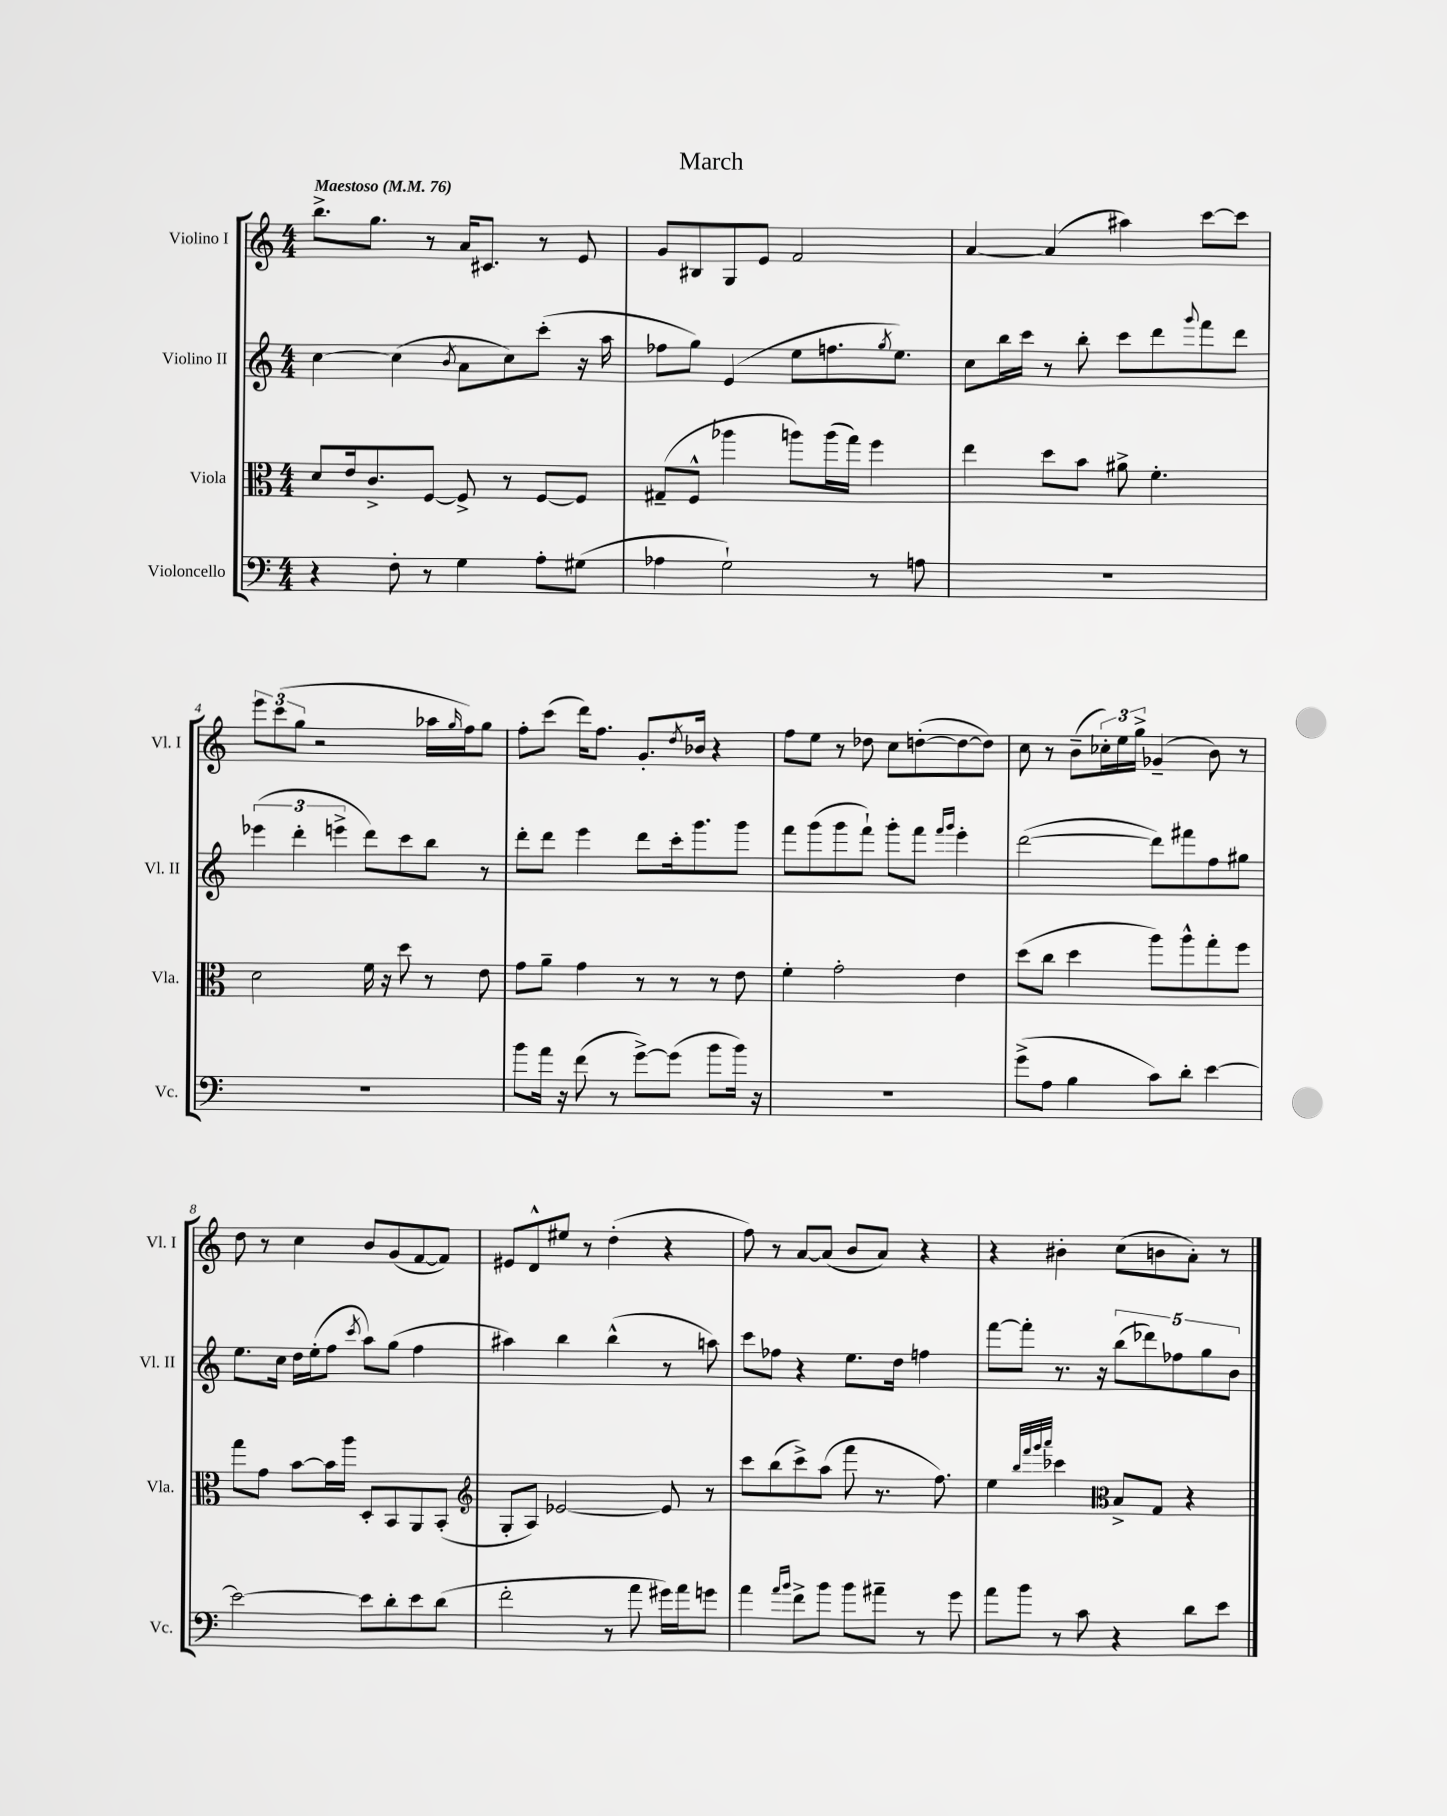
\header { title = "March" }
<<
\new StaffGroup <<
\new Staff = "s0" \with { instrumentName = "Violino I" shortInstrumentName = "Vl. I" } {
    \clef treble \key c \major \numericTimeSignature \time 4/4 \tempo "Maestoso" 4 = 76
    b''8.-> g''8. r8 a'16 cis'8. r8 e'8 |
    g'8 bis8 g8 e'8 f'2 |
    a'4~ a'4( ais''4) c'''8~ c'''8 |
    \tuplet 3/2 { e'''8 c'''8( g''8 } r2 aes''16 \grace { g''16 } f''16) g''8 |
    f''8-. c'''8( d'''16) f''8. g'8.-. \acciaccatura { d''8 } bes'16 r4 |
    f''8 e''8 r8 des''8 c''8 d''8~-.( d''8~ d''8) |
    c''8 r8 b'8--( \tuplet 3/2 { ces''16-.) e''16 g''16-> } ges'4--( b'8) r8 |
    d''8 r8 c''4 b'8 g'8( f'8~ f'8) |
    eis'8 d'8-^ eis''8 r8 d''4-.( r4 |
    f''8) r8 a'8~ a'8( b'8 a'8) r4 |
    r4 bis'4-. c''8( b'8 a'8-.) r8 \bar "|." |
}
\new Staff = "s1" \with { instrumentName = "Violino II" shortInstrumentName = "Vl. II" } {
    \clef treble \key c \major \numericTimeSignature \time 4/4
    c''4~ c''4( \acciaccatura { b'8 } a'8 c''8) c'''8-.( r16 a''16 |
    fes''8 g''8) e'4( e''8 f''8. \acciaccatura { g''8 } e''8.) |
    c''8 b''16 c'''16 r8 b''8-. c'''8 d'''8 \appoggiatura { g'''8 } f'''8 d'''8 |
    \tuplet 3/2 { ees'''4( d'''4-. e'''4-> } d'''8) c'''8 b''8 r8 |
    d'''8-. d'''8 e'''4 d'''8 c'''16-. g'''8. g'''8 |
    f'''8 g'''8( g'''8 f'''8-!) g'''8-. f'''8 \grace { f'''16 g'''16 } e'''4-. |
    d'''2~( d'''8) fis'''8 f''8 gis''8 |
    e''8. c''16 d''16 e''16-.( f''8 \acciaccatura { c'''8 } a''8) g''8( f''4 |
    ais''4) b''4 b''4-^( r8 a''8) |
    c'''8 fes''8 r4 e''8. d''16 f''4 |
    f'''8~ f'''8-. r8. r16 \tuplet 5/4 { b''8( des'''8) fes''8 g''8 b'8 } \bar "|." |
}
\new Staff = "s2" \with { instrumentName = "Viola" shortInstrumentName = "Vla." } {
    \clef alto \key c \major \numericTimeSignature \time 4/4
    d'8 e'16 c'8.-> f8~ f8-> r8 f8~ f8 |
    gis8--( f8-^ aes''4 a''8) a''16( g''16) f''4 |
    e''4 d''8 b'8 ais'8-> f'4.-. |
    d'2 f'16 r16 d''8 r8 e'8 |
    g'8 a'8-- g'4 r8 r8 r8 e'8 |
    f'4-. g'2-. e'4 |
    d''8( c''8 d''4 a''8) a''8-^ g''8-. f''8 |
    g''8 g'8 b'8~ b'16 a''16 d8-. b,8 a,8 b,8-.( |
    \clef treble g8-. a8) ees'2~ ees'8 r8 |
    c'''8 b''8( c'''8->) a''8( f'''8 r8. f''8.) |
    e''4 \grace { b''32 f'''32 g'''32 a'''32 } ces'''4 \clef alto b8-> g8 r4 \bar "|." |
}
\new Staff = "s3" \with { instrumentName = "Violoncello" shortInstrumentName = "Vc." } {
    \clef bass \key c \major \numericTimeSignature \time 4/4
    r4 f8-. r8 g4 a8-. gis8( |
    aes4 g2-!) r8 a8 |
    R1 |
    R1 |
    b'8 a'16 r16 f'8( r8 g'8~->) g'8( b'8 b'16) r16 |
    R1 |
    g'8->( a8 b4 c'8) d'8-. e'4~ |
    e'2~ e'8 d'8-. e'8 d'8( |
    f'2-. r8 a'8 gis'16) a'16 g'8 |
    a'4 \grace { a'16 b'16 } f'8-> b'8 b'8 ais'8-- r8 g'8 |
    a'8 b'8 r8 c'8 r4 d'8 e'8 \bar "|." |
}
>>
>>
